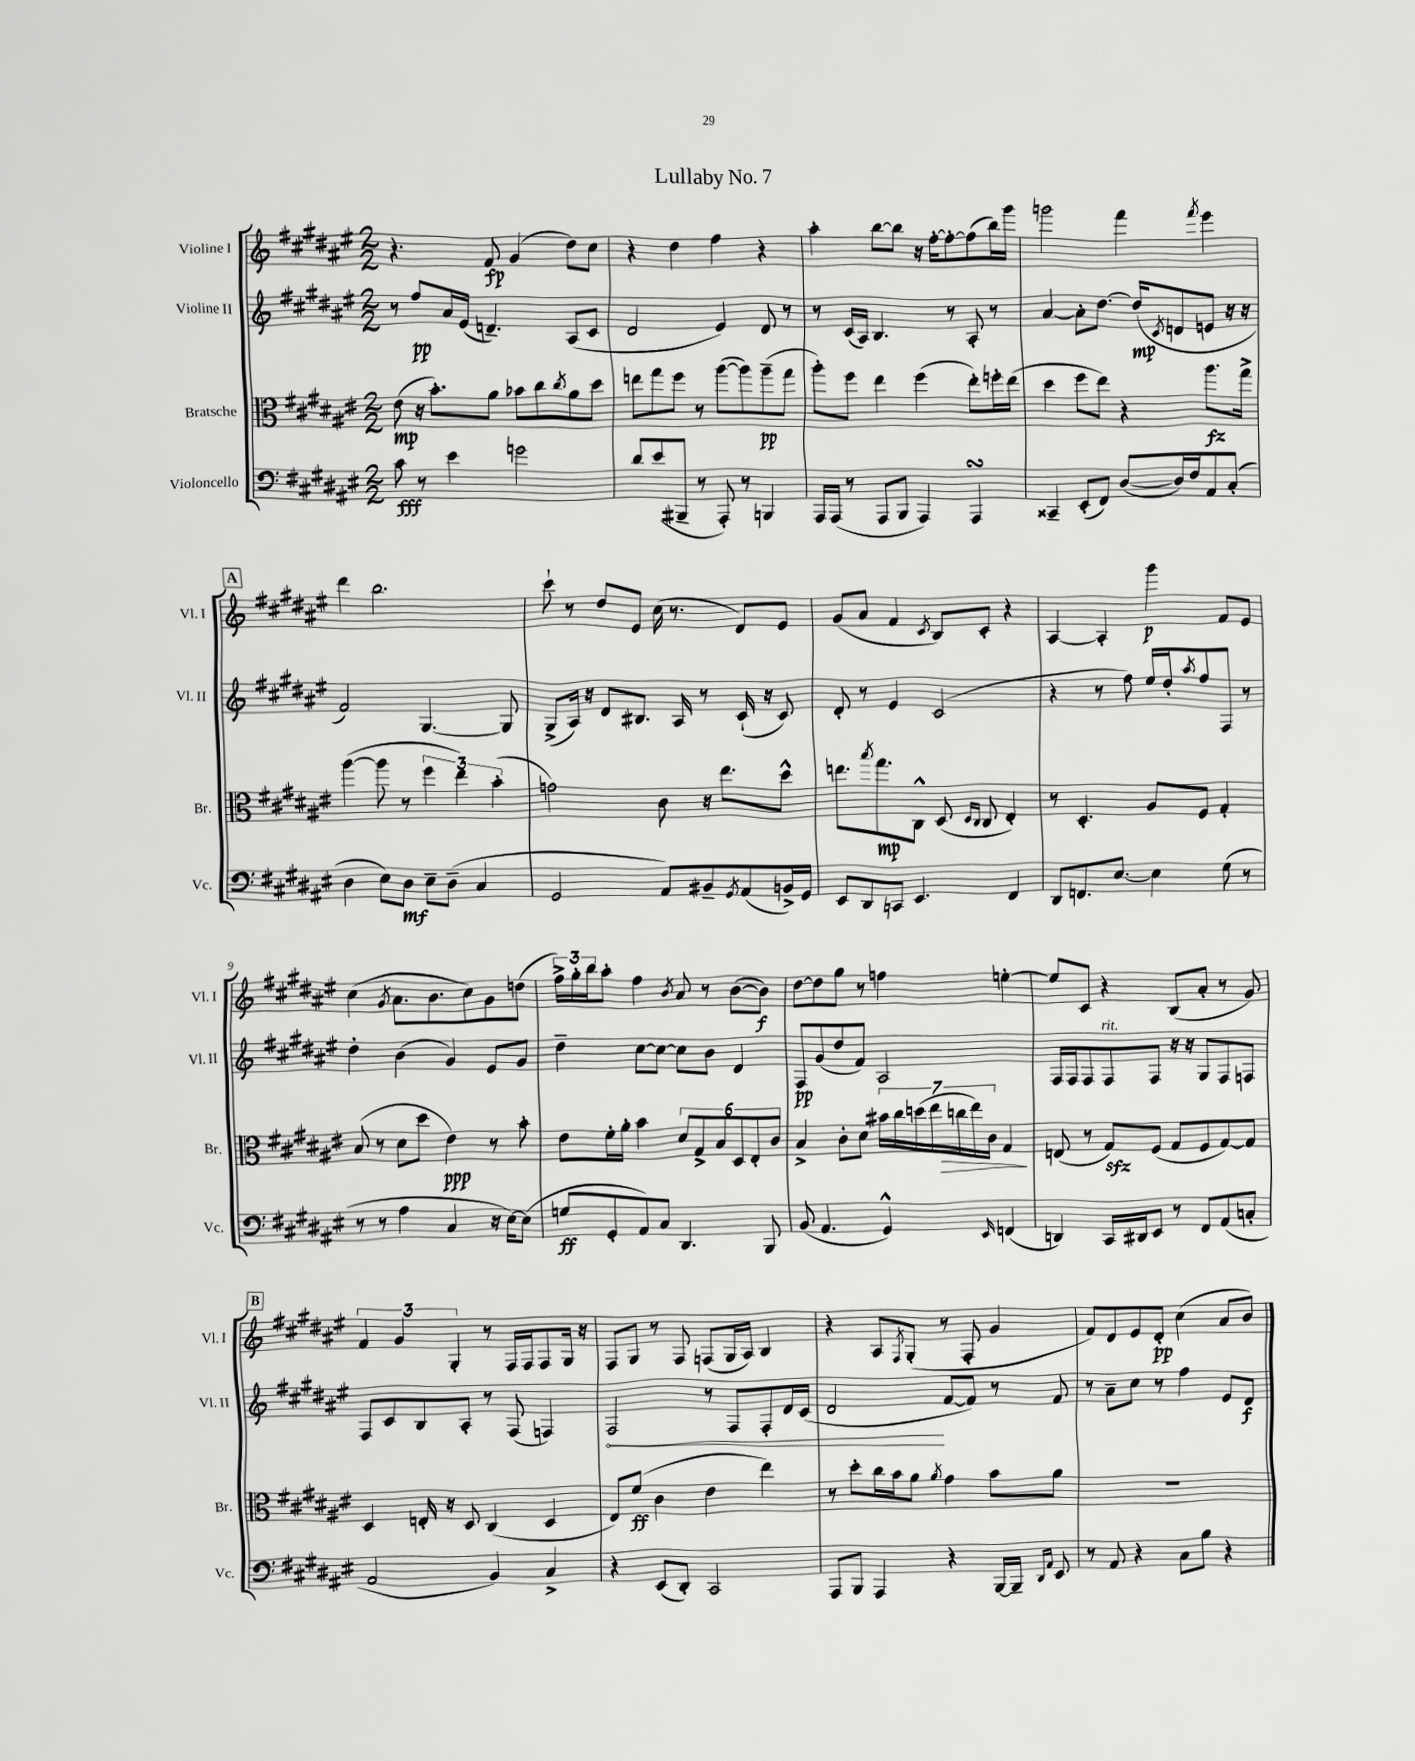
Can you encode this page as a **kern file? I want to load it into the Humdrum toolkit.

**kern	**kern	**kern	**kern
*staff4	*staff3	*staff2	*staff1
*clefF4	*clefC3	*clefG2	*clefG2
*k[f#c#g#d#a#e#]	*k[f#c#g#d#a#e#]	*k[f#c#g#d#a#e#]	*k[f#c#g#d#a#e#]
*M2/2	*M2/2	*M2/2	*M2/2
8c#	(8e#	8r	4.r
8r	16r	8ff#	.
.	8.b')	.	.
4e#	.	16a#	.
.	.	(16e#	.
.	8a#	4.d~)	8f#
2g	8b-	.	(4g#
.	8cc#	.	.
.	8qcc#	.	.
.	8a#	(8A#	8dd#)
.	8dd#	8c#	8cc#
=	=	=	=
8d#	8ee	2d#	4r
(8e#	8gg#	.	.
8BBB#~	8ff#	.	4dd#
8r	8r	.	.
8AAA#')	([8aa#	4e#)	4ff#
8r	8aa#])	.	.
4BBB	(8aa#~	8d#	4r
.	8gg#	8r	.
=	=	=	=
16AAA#	8aa#')	8r	4aa#'
(16AAA#	.	.	.
8r	8ff#	(16c#	.
.	.	16A#)	.
8AAA#	4ee#	4.B	[8bb
8BBB	.	.	8bb]
4AAA#)	(4ff#	.	16r
.	.	.	[16ff#'
.	.	8r	8ff#'_
4AAA#	8ee#')	8A#'	(8ff#]
.	16ff'	8r	16bb)
.	(16ee#	.	16ggg#
=	=	=	=
4CC##~	4dd#	[4a#	2ggg
(8EE#'	8ff#	8a#']	.
8FF#)	8ee#)	[8.dd#	.
([8D#	4r	.	4fff#
.	.	(16dd#]	.
.	.	8qc#	.
16D#])	.	8d	.
16F#	.	.	.
.	.	.	8qfff#
8AA#	8.aa#	8e	4eee#
(8C#'	.	16r	.
.	16gg#^	16r	.
=	=	=	=
4D#	([4aa#	2f#)	4ddd#
8E#)	8aa#]	.	2.bb
8D#	8r	.	.
8E#~	6ff#	[4.G#	.
(8D#~	.	.	.
.	6ee#)	.	.
4C#	.	.	.
.	(6b'	.	.
.	.	8G#]	.
=	=	=	=
2GG#	2g)	(8G#^	8ccc#`
.	.	16A#)	8r
.	.	16r	.
.	.	8d#	8dd#
.	.	8.B#	8e#
8AA#)	8c#	.	(16cc#
.	.	16A#	8.r
8BB#~	16r	8r	.
.	8.ee#	.	.
8qGG#	.	.	.
(8AA#	.	(16c#`	8d#)
.	.	16r	.
16BB^)	8dd#^^	8c#)	8e#
16GG#	.	.	.
=	=	=	=
8EE#	8.ee	8d#'	(8g#
8DD#	.	8r	8a#
.	8qbb	.	.
.	8.gg#	.	.
8CC	.	4e#	4f#
4.EE#	8C#^^	.	.
.	.	.	8qc#
.	(8D#	(2c#	8B)
.	16qqD#	.	.
.	16qqC#	.	.
.	8C#	.	8c#'
4FF#	4E#')	.	4r
=	=	=	=
8DD#	8r	4r	[4A#
8.FF	4.D#'	.	.
.	.	8r	4A#']
[8.E#	.	.	.
.	.	8ff#)	.
4E#]	8A#	16ee#	4ggg#
.	.	16dd#'	.
.	.	8qaa#	.
.	8F#	8ff#	.
(8G#	4G#'	8F#	8f#
8r	.	8r	8e#
=	=	=	=
8r	(8B	4dd#'	(4cc#
8r	8r	.	.
.	.	.	8qg#
4A#	8d#	(4b	8.a#
.	8dd#	.	.
.	.	.	8.b
4C#	4e#)	4g#)	.
.	.	.	8cc#)
16r	8r	8e#	8g#
[16E#)	.	.	.
(8E#]	8b'	8g#	(8dd
=	=	=	=
8G	8e#	4dd#~	24ff#^)
.	.	.	24gg#'
.	.	.	24bb
8GG#'	16f#'	.	8aa#'
.	16a#'	.	.
8AA#)	4b	[8cc#	4ff#
8C#	.	8cc#_	.
.	.	.	8qb
4.DD#	12d#	8cc#]	8a#
.	12G#^	.	.
.	.	8b	8r
.	12B	.	.
.	12D#	4d#	([8b
.	12E#'	.	.
8BBB	.	.	8b])
.	12c#	.	.
=	=	=	=
(8BB	4B^	8F#	[8dd#
4.AA#	.	(8g#	8dd#]
.	8c#'	8dd#	8gg#
.	8d#	8f#)	8r
4GG#^^)	28b#	2A#	4ff
.	28cc#	.	.
.	(28dd	.	.
.	28ee#	.	.
.	28cc	.	.
.	28ee#)	.	.
.	28c#	.	.
16qqEE#	.	.	.
(4FF	4G#	.	[4ee'
=	=	=	=
4DD)	(8E	16F#	8ee]
.	.	16F#	.
.	8r	8F#	8c#
16CC#	8G#)	8F#	4r
16DD#	.	.	.
8EE#	(8F#	8F#	.
8r	8G#	16r	(8B
.	.	16r	.
8FF#	8F#	8G#	8a#'
(8AA#	[8G#)	8F#	8r
8C'	8G#]	8F	8g#)
=	=	=	=
2AA#	4D#	8F#	6f#
.	.	8c#	.
.	.	.	6g#
.	16E'	8B	.
.	16r	.	.
.	.	.	6G#'
.	8D#	8A#'	.
4BB)	(4C#	8r	8r
.	.	(8F#	16F#
.	.	.	16F#
4C#^	4D#	4F)	8F#
.	.	.	16G#
.	.	.	16r
=	=	=	=
4r	8E#)	2F#	8F#
.	(8f#	.	8G#
(8EE#	4c#	.	8r
8DD#')	.	.	8F#
2CC#	4e#	8r	(8F
.	.	8F#	16G#
.	.	.	16A#)
.	4ee#)	8F#'	4B
.	.	16d#	.
.	.	(16c#	.
=	=	=	=
8AAA#	8r	2d#	4r
8BBB	8dd#'	.	.
4AAA#	16cc#	.	8A#
.	16b	.	.
.	.	.	8qF#
.	8a#	.	(8G#'
.	8qa#	.	.
4r	4g#	[8f#	8r
.	.	8f#])	8F#'
[16BBB	8b	8r	4g#
16BBB~]	.	.	.
16qqDD#	.	.	.
16qqAA#	.	.	.
8EE#	8a#	8f#	.
=	=	=	=
8r	1r	8r	8f#)
8AA#	.	8a#~	8d#
4r	.	8cc#	8e#
.	.	8r	8d#'
8C#	.	4ff#	(4cc#
8B	.	.	.
4r	.	8e#	8a#
.	.	8d#	8b)
==	==	==	==
*-	*-	*-	*-
